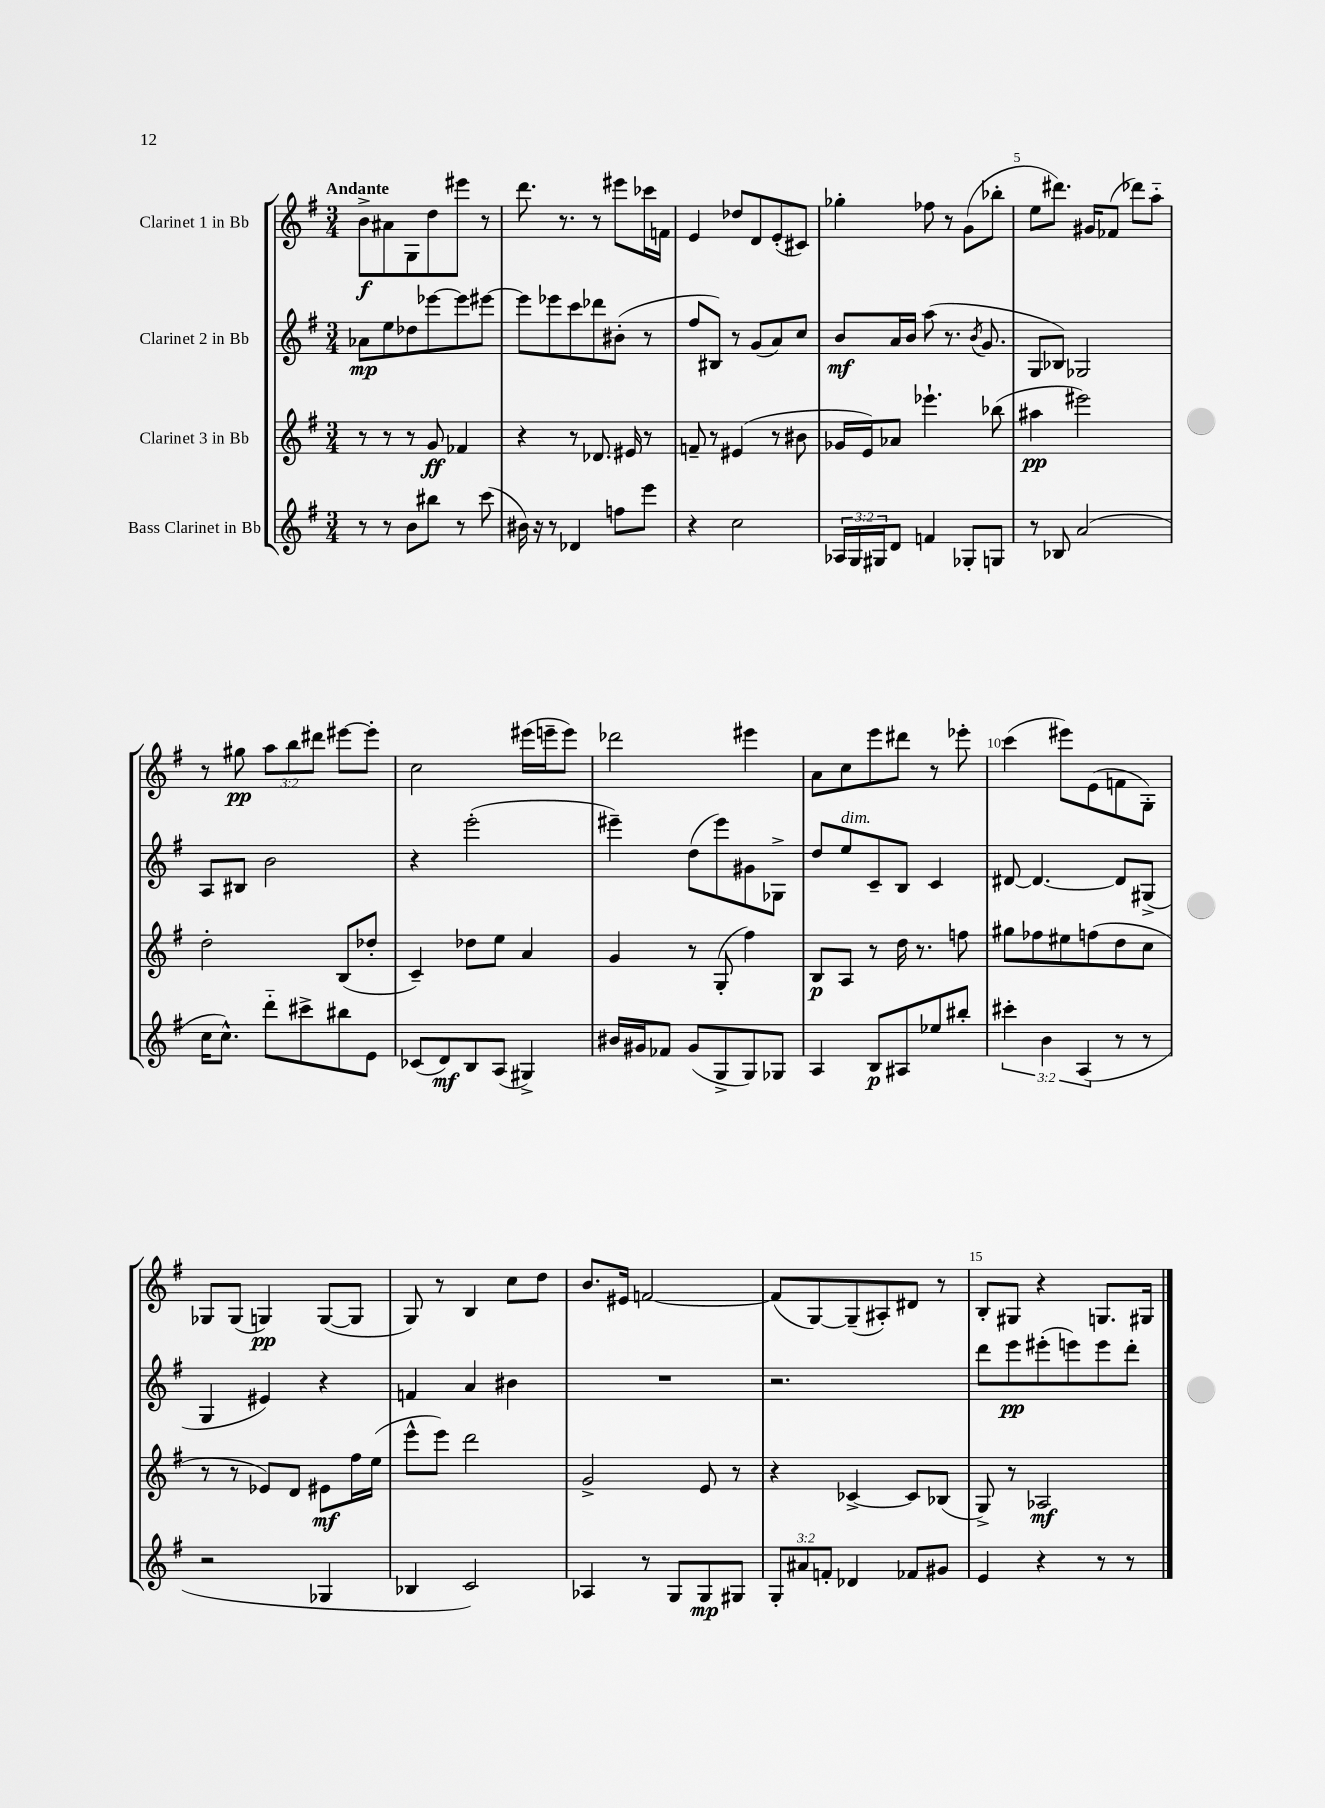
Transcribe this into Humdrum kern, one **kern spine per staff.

**kern	**dynam	**kern	**dynam	**kern	**dynam	**kern	**dynam
*part4	*part4	*part3	*part3	*part2	*part2	*part1	*part1
*staff4	*staff4	*staff3	*staff3	*staff2	*staff2	*staff1	*staff1
*I"Bass Clarinet in Bb	*	*I"Clarinet 3 in Bb	*	*I"Clarinet 2 in Bb	*	*I"Clarinet 1 in Bb	*
*clefG2	*	*clefG2	*	*clefG2	*	*clefG2	*
*k[f#]	*	*k[f#]	*	*k[f#]	*	*k[f#]	*
*M3/4	*	*M3/4	*	*M3/4	*	*M3/4	*
=1	=1	=1	=1	=1	=1	=1	=1
!	!	!	!	!	!	!LO:TX:a:B:t=Andante	!
8r	.	8r	.	8a-X\L	mp	8b^\L	f
8r	.	8r	.	8ee\	.	8a#X\	.
8b\L	.	8r	.	8dd-X\	.	8G\	.
8bb#X\J	.	8g/	ff	[8eee-X\	.	8dd\	.
8r	.	4f-X/	.	8eee-\]	.	8eee#X\J	.
(8ccc\	.	.	.	[8eee#X\J	.	8r	.
=2	=2	=2	=2	=2	=2	=2	=2
16b#X\)	.	4r	.	8eee#\L]	.	8.ddd\	.
16r	.	.	.	.	.	.	.
8r	.	.	.	8eee-X\	.	.	.
.	.	.	.	.	.	8.r	.
4d-X/	.	8r	.	8ccc\	.	.	.
.	.	8.d-X/	.	8ddd-X\	.	8r	.
8ffn\L	.	.	.	(8b#X'\J	.	8eee#X\L	.
.	.	16e#X/	.	.	.	.	.
8eee\J	.	8r	.	8r	.	16ccc-X\L	.
.	.	.	.	.	.	16fn\JJ	.
=3	=3	=3	=3	=3	=3	=3	=3
4r	.	8fn~/	.	8ff#/L	.	4e/	.
.	.	8r	.	8B#X/J)	.	.	.
2cc\	.	(4e#X/	.	8r	.	8dd-X/L	.
.	.	.	.	(8g/L	.	8d/	.
.	.	8r	.	8a/)	.	(8e'/	.
.	.	8b#X\	.	8cc/J	.	8c#X/J)	.
=4	=4	=4	=4	=4	=4	=4	=4
24A-X/LL	.	16g-X/LL	.	8b/L	mf	4gg-X'\	.
24G/	.	.	.	.	.	.	.
.	.	16e/J)	.	.	.	.	.
24G#X/J	.	.	.	.	.	.	.
8d/J	.	8a-X/J	.	16a/L	.	.	.
.	.	.	.	16b/JJ	.	.	.
4fn/	.	4.eee-X`\	.	(8aa\	.	8ff-X\	.
.	.	.	.	8.r	.	8r	.
8G-X'/L	.	.	.	.	.	(8g\L	.
.	.	.	.	8qb/	.	.	.
.	.	.	.	8.g/	.	.	.
8Gn/J	.	(8bb-X\	.	.	.	8bb-X'\J	.
=5	=5	=5	=5	=5	=5	=5	=5
8r	.	4aa#X\	pp	8G/L	.	8ee\L	.
8B-X/	.	.	.	8B-X/J)	.	8.ddd#X\J)	.
(2a/	.	2eee#X\)	.	2G-X/	.	.	.
.	.	.	.	.	.	16g#X/KL	.
.	.	.	.	.	.	(8f-X/J	.
.	.	.	.	.	.	8ddd-X\L)	.
.	.	.	.	.	.	8aa\J	.
!!LO:LB:g=z
=6	=6	=6	=6	=6	=6	=6	=6
16cc\KL	.	2dd'\	.	8A/L	.	8r	.
8.cc^^\J)	.	.	.	.	.	.	.
.	.	.	.	8B#X/J	.	8gg#X\	pp
8ddd\L	.	.	.	2b\	.	12aa\L	.
.	.	.	.	.	.	12bb\	.
8ccc#X^\	.	.	.	.	.	.	.
.	.	.	.	.	.	12ddd#X\J	.
8bb#X\	.	(8B/L	.	.	.	[8eee#X\L	.
8e\J	.	8dd-X'/J	.	.	.	8eee#'\J]	.
=7	=7	=7	=7	=7	=7	=7	=7
(8c-X/L	.	4c~/)	.	4r	.	2cc\	.
8d/)	mf	.	.	.	.	.	.
8B/	.	8dd-X\L	.	(2eee'\	.	.	.
(8A/J	.	8ee\J	.	.	.	.	.
4G#X^/)	.	4a/	.	.	.	(16eee#X\LL	.
.	.	.	.	.	.	16eeen~\J	.
.	.	.	.	.	.	8eee\J)	.
=8	=8	=8	=8	=8	=8	=8	=8
16b#X/LL	.	4g/	.	4eee#X~\)	.	2ddd-X\	.
16g#X/J	.	.	.	.	.	.	.
8f-X/J	.	.	.	.	.	.	.
(8g#/L	.	8r	.	(8dd\L	.	.	.
8G^/	.	(8G'/	.	8eee#\)	.	.	.
8G/)	.	4ff#\)	.	8g#X\	.	4eee#X\	.
8G-X/J	.	.	.	8G-X^\J	.	.	.
=9	=9	=9	=9	=9	=9	=9	=9
4A/	.	8B/L	p	8dd/L	.	8a\L	.
!	!	!	!	!LO:TX:a:i:t=dim.	!	!	!
.	.	8A/J	.	8ee/	.	8cc\	.
8B/L	p	8r	.	8c~/	.	8eee\	.
8A#X/	.	16dd\	.	8B/J	.	8ddd#X\J	.
.	.	8.r	.	.	.	.	.
8ee-X/	.	.	.	4c/	.	8r	.
8bb#X'/J	.	8ffn\	.	.	.	8eee-X'\	.
=10	=10	=10	=10	=10	=10	=10	=10
6ccc#X'\	.	8gg#X\L	.	[8d#X/	.	(4ccc\	.
.	.	8ff-X\	.	4.d#/_	.	.	.
6b\	.	.	.	.	.	.	.
.	.	8ee#X\	.	.	.	8eee#X\L)	.
(6A/	.	.	.	.	.	.	.
.	.	(8ffn\	.	.	.	(8e\	.
8r	.	8dd\	.	8d#/L]	.	8fn\	.
8r	.	8cc\J	.	(8G#X^/J	.	8G'\J)	.
!!LO:LB:g=z
=11	=11	=11	=11	=11	=11	=11	=11
2r	.	8r	.	4G/	.	8G-X/L	.
.	.	8r	.	.	.	(8G-/J	.
.	.	8e-X/L)	.	4e#X/)	.	4Gn/)	pp
.	.	8d/J	.	.	.	.	.
4G-X/	.	8e#X\L	mf	4r	.	([8G/L	.
.	.	16ff#\L	.	.	.	8G/J]	.
.	.	(16ee\JJ	.	.	.	.	.
=12	=12	=12	=12	=12	=12	=12	=12
4B-X/	.	8eee^^\L	.	4fn/	.	8G/)	.
.	.	8eee\J)	.	.	.	8r	.
2c/)	.	2ddd\	.	4a/	.	4B/	.
.	.	.	.	4b#X\	.	8cc\L	.
.	.	.	.	.	.	8dd\J	.
=13	=13	=13	=13	=13	=13	=13	=13
4A-X/	.	2g^/	.	2.r	.	8.b/L	.
.	.	.	.	.	.	16e#X/Jk	.
8r	.	.	.	.	.	[2fn/	.
8G/L	.	.	.	.	.	.	.
8G/	mp	8e/	.	.	.	.	.
8G#X/J	.	8r	.	.	.	.	.
=14	=14	=14	=14	=14	=14	=14	=14
12G'/L	.	4r	.	2.r	.	(8f/L]	.
12a#X/	.	.	.	.	.	.	.
.	.	.	.	.	.	[8G/)	.
12fn'/J	.	.	.	.	.	.	.
4d-X/	.	[4c-X^/	.	.	.	(8G~/]	.
.	.	.	.	.	.	8A#X'/)	.
8f-X/L	.	8c-/L]	.	.	.	8d#X/J	.
8g#X/J	.	(8B-X/J	.	.	.	8r	.
=15	=15	=15	=15	=15	=15	=15	=15
4e/	.	8G^/)	.	8ddd\L	.	8B'/L	.
.	.	8r	.	8eee\	pp	8G#X/J	.
4r	.	2A-X/	mf	(8eee#X'\	.	4r	.
.	.	.	.	8eeen\)	.	.	.
8r	.	.	.	8eee\	.	8.Gn/L	.
8r	.	.	.	8ddd'\J	.	.	.
.	.	.	.	.	.	16G#X/Jk	.
==	==	==	==	==	==	==	==
*-	*-	*-	*-	*-	*-	*-	*-
